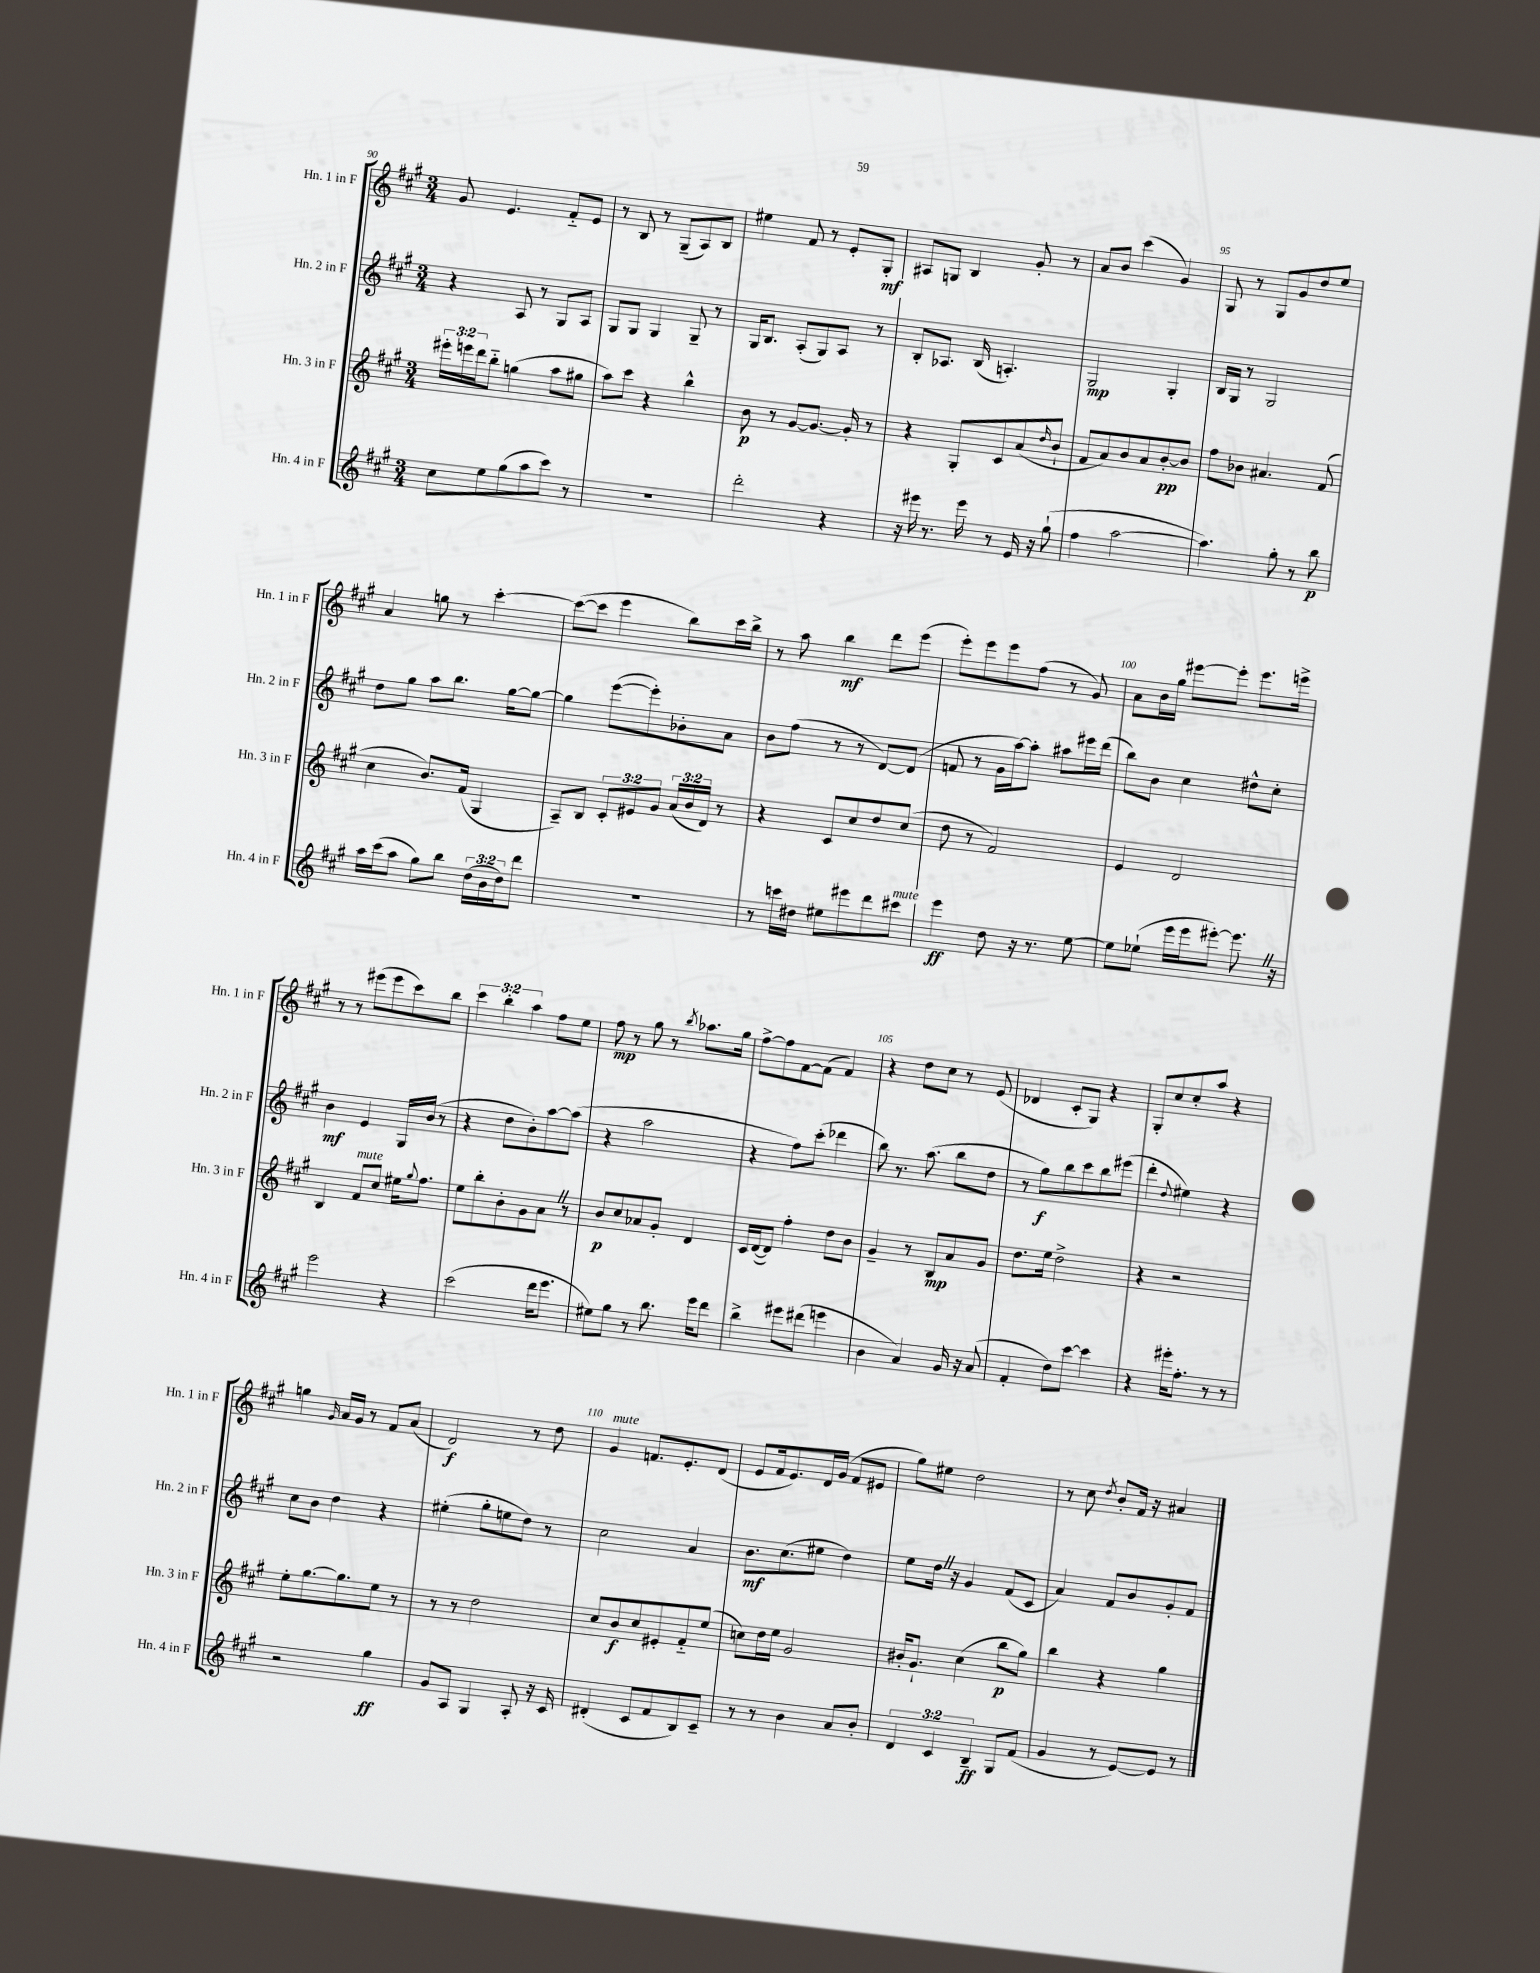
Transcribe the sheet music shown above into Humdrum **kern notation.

**kern	**dynam	**kern	**dynam	**kern	**dynam	**kern	**dynam
*part4	*part4	*part3	*part3	*part2	*part2	*part1	*part1
*staff4	*staff4	*staff3	*staff3	*staff2	*staff2	*staff1	*staff1
*I"Hn. 4 in F	*	*I"Hn. 3 in F	*	*I"Hn. 2 in F	*	*I"Hn. 1 in F	*
*I'Hn. 4 in F	*	*I'Hn. 3 in F	*	*I'Hn. 2 in F	*	*I'Hn. 1 in F	*
*clefG2	*	*clefG2	*	*clefG2	*	*clefG2	*
*k[f#c#g#]	*	*k[f#c#g#]	*	*k[f#c#g#]	*	*k[f#c#g#]	*
*M3/4	*	*M3/4	*	*M3/4	*	*M3/4	*
=90	=90	=90	=90	=90	=90	=90	=90
8cc#\L	.	24eee#X'\LL	.	4r	.	8g#/	.
.	.	24eeen\	.	.	.	.	.
.	.	24ddd\J	.	.	.	.	.
8ee\	.	8bb\J	.	.	.	4.e/	.
(8gg#\	.	(4ggn\	.	8A/	.	.	.
8aa\	.	.	.	8r	.	.	.
8ccc#\J)	.	8aa\L	.	8G#/L	.	8f#/L	.
8r	.	8gg#X\J	.	8A/J	.	8e/J	.
=91	=91	=91	=91	=91	=91	=91	=91
2.r	.	8aa\L)	.	8G#/L	.	8r	.
.	.	8ccc#\J	.	8G#/J	.	8B/	.
.	.	4r	.	4G#/	.	8r	.
.	.	.	.	.	.	(8G#~/L	.
.	.	4bb^^\	.	8G#~/	.	8A/)	.
.	.	.	.	8r	.	8B/J	.
=92	=92	=92	=92	=92	=92	=92	=92
2ddd'\	.	8b\	p	16G#/KL	.	4ee#X\	.
.	.	.	.	8.B/J	.	.	.
.	.	8r	.	.	.	.	.
.	.	[8g#/L	.	(8A'/L	.	8f#/	.
.	.	8.g#/J_	.	8G#/)	.	8r	.
4r	.	.	.	8A/J	.	8e'/L	.
.	.	16g#'/]	.	.	.	.	.
.	.	8r	.	8r	.	8G#'/J	mf
=93	=93	=93	=93	=93	=93	=93	=93
16r	.	4r	.	8B'/L	.	8A#X/L	.
16eee#X\	.	.	.	.	.	.	.
8.r	.	.	.	8.A-X/J	.	8Gn/J	.
.	.	8G#'/L	.	.	.	4B/	.
16eee#\	.	.	.	(16B/	.	.	.
8r	.	8c#/	.	4.An'/)	.	.	.
16e/	.	(8a/	.	.	.	8g#'/	.
16r	.	.	.	.	.	.	.
.	.	16qqdd/	.	.	.	.	.
(8gg#`\	.	8b`/J	.	.	.	8r	.
=94	=94	=94	=94	=94	=94	=94	=94
4ff#\	.	8f#/L	.	2G#/	mp	8a/L	.
.	.	8a/)	.	.	.	8b/J	.
[2aa\	.	8b/	.	.	.	(4ccc#\	.
.	.	8a/	.	.	.	.	.
.	.	[8b'/	pp	4G#'/	.	4g#/)	.
.	.	8b/J]	.	.	.	.	.
=95	=95	=95	=95	=95	=95	=95	=95
4.aa\])	.	8ff#\L	.	16B/LL	.	8G#/	.
.	.	.	.	16G#/JJ	.	.	.
.	.	8b-X\J	.	8r	.	8r	.
.	.	4.a#X/	.	2G#/	.	8G#/L	.
8gg#'\	.	.	.	.	.	8g#/	.
8r	.	.	.	.	.	8dd/	.
8bb\	p	(8f#/	.	.	.	8ee/J	.
!!LO:LB:g=z
=96	=96	=96	=96	=96	=96	=96	=96
16aa\LL	.	4cc#\	.	8dd\L	.	4a/	.
(16ccc#\J	.	.	.	.	.	.	.
8aa\J	.	.	.	8gg#\J	.	.	.
8gg#\L)	.	8.b/L)	.	8aa\L	.	8ggn\	.
8bb\J	.	.	.	8.bb\J	.	8r	.
.	.	(16f#/Jk	.	.	.	.	.
(24dd\LL	.	4G#/	.	.	.	[4ccc#'\	.
24b\	.	.	.	.	.	.	.
.	.	.	.	[16gg#\KL	.	.	.
24dd\J)	.	.	.	.	.	.	.
8ddd\J	.	.	.	8gg#\J_	.	.	.
=97	=97	=97	=97	=97	=97	=97	=97
2.r	.	8A~/L)	.	4gg#\]	.	(8ccc#\L_	.
.	.	8B/J	.	.	.	8ccc#\J]	.
.	.	12c#'/L	.	([8eee\L	.	4eee\	.
.	.	12e#X/	.	.	.	.	.
.	.	.	.	8eee'\])	.	.	.
.	.	12g#/J	.	.	.	.	.
.	.	(24a/LL	.	8b-X'\	.	8bb\L)	.
.	.	24b/	.	.	.	.	.
.	.	24d/JJ)	.	.	.	.	.
.	.	8r	.	8a\J	.	16ccc#\L	.
.	.	.	.	.	.	16bb^\JJ	.
=98	=98	=98	=98	=98	=98	=98	=98
8r	.	4r	.	8b\L	.	8r	.
16cccn\LL	.	.	.	(8ff#\J	.	8aa\	.
16dd#X\JJ	.	.	.	.	.	.	.
8ee#X\L	.	8c#/L	.	8r	.	4bb\	mf
8eee#X\	.	8cc#/	.	8r	.	.	.
8ddd\	.	8dd/	.	[8d/L)	.	8ddd\L	.
!LO:TX:a:i:t=mute	!	!	!	!	!	!	!
8ccc#X\J	.	(8cc#/J	.	(8d/J]	.	(8eee\J	.
=99	=99	=99	=99	=99	=99	=99	=99
4eee\	ff	8dd\	.	8fn/	.	8eee'\L)	.
.	.	8r	.	8r	.	8eee\	.
8dd\	.	2f#/)	.	16g#\LL	.	8eee\	.
.	.	.	.	[16aa\J)	.	.	.
16r	.	.	.	8aa'\J]	.	(8ff#\J	.
8.r	.	.	.	.	.	.	.
.	.	.	.	8aa#X\L	.	8r	.
[8ee\	.	.	.	16eee#X\L	.	8g#/)	.
.	.	.	.	(16ddd\JJ	.	.	.
=100	=100	=100	=100	=100	=100	=100	=100
8ee\L]	.	4e/	.	8bb\L)	.	8a\L	.
(8ee-X`\J	.	.	.	8b\J	.	16b\L	.
.	.	.	.	.	.	16gg#\JJ	.
16eee\LL	.	2d/	.	4cc#\	.	[8eee#X\L	.
16eee\J	.	.	.	.	.	.	.
[8eee#X'\J)	.	.	.	.	.	8eee#'\J]	.
8.eee#Z\]	.	.	.	8dd#X^^\L	.	8.eee#\L	.
.	.	.	.	8cc#'\J	.	.	.
16r	.	.	.	.	.	16eeen^\Jk	.
!!LO:LB:g=z
=101	=101	=101	=101	=101	=101	=101	=101
2eee\	.	4B/	.	4b\	mf	8r	.
.	.	.	.	.	.	8r	.
!	!	!LO:TX:a:i:t=mute	!	!	!	!	!
.	.	8f#/L	.	4e/	.	(8eee#X\L	.
.	.	8cc#/J	.	.	.	8eee#\	.
4r	.	16ee#X\KL	.	16G#/LL	.	8ccc#\)	.
.	.	8qqgg#/	.	.	.	.	.
.	.	8.ff#\J	.	(16b/JJ	.	.	.
.	.	.	.	8r	.	8bb\J	.
=102	=102	=102	=102	=102	=102	=102	=102
(2ccc#\	.	8ee\L	.	4r	.	6ccc#\	.
.	.	8bb'\	.	.	.	.	.
.	.	.	.	.	.	6bb'\	.
.	.	8b'\	.	8dd\L	.	.	.
.	.	.	.	.	.	6aa\	.
.	.	8g#\	.	8b'\)	.	.	.
16ddd\KL	.	8aZ\J	.	[8aa\	.	8ff#\L	.
8.eee\J	.	.	.	.	.	.	.
.	.	8r	.	(8aa\J]	.	8ee\J	.
=103	=103	=103	=103	=103	=103	=103	=103
8ee#X\L)	.	8b/L	p	4r	.	8ff#\	mp
8gg#\J	.	8cc#/	.	.	.	8r	.
8r	.	8a-X/	.	2aa\	.	8gg#\	.
8.bb\	.	8g#'/J	.	.	.	8r	.
.	.	.	.	.	.	8qbb/	.
.	.	4d/	.	.	.	8.aa-X\L	.
16eee\KL	.	.	.	.	.	.	.
8ddd\J	.	.	.	.	.	.	.
.	.	.	.	.	.	16gg#\Jk	.
=104	=104	=104	=104	=104	=104	=104	=104
4bb^\	.	16c#/LL	.	4r	.	[8ff#^\L	.
.	.	([16d/J	.	.	.	.	.
.	.	8d/J])	.	.	.	8ff#\]	.
8eee#X\L	.	4ff#'\	.	8ff#\L)	.	[8f#\	.
(8ddd#X\J	.	.	.	(8ccc#'\J	.	(8f#\J]	.
4eeen\	.	8dd\L	.	4ddd-X\	.	4f#/)	.
.	.	8b\J	.	.	.	.	.
=105	=105	=105	=105	=105	=105	=105	=105
4b\	.	4g#~/	.	8bb\)	.	4r	.
.	.	.	.	8.r	.	.	.
4a/)	.	8r	.	.	.	8dd\L	.
.	.	.	.	(8.aa\	.	.	.
.	.	8B/L	mp	.	.	8cc#\J	.
16g#/	.	8a/	.	8bb\L	.	8r	.
16r	.	.	.	.	.	.	.
(8a/	.	8g#/J	.	8dd\J	.	(8e/	.
=106	=106	=106	=106	=106	=106	=106	=106
4f#'/	.	8.dd\L	.	8r	.	4d-X/	.
.	.	.	.	8gg#\L)	f	.	.
.	.	16ee\Jk	.	.	.	.	.
8dd\L)	.	2dd^\	.	8bb\	.	8c#'/L	.
[8ccc#\J	.	.	.	8ccc#\	.	8G#/J)	.
4ccc#\]	.	.	.	8bb\	.	4r	.
.	.	.	.	(8eee#X\J	.	.	.
=107	=107	=107	=107	=107	=107	=107	=107
4r	.	4r	.	4ddd'\	.	8G#'/L	.
.	.	.	.	.	.	8cc#/	.
.	.	.	.	8qqdd/	.	.	.
16eee#X'\KL	.	2r	.	4ee#X\)	.	8cc#'/	.
8.ff#'\J	.	.	.	.	.	.	.
.	.	.	.	.	.	8aa/J	.
8r	.	.	.	4r	.	4r	.
8r	.	.	.	.	.	.	.
!!LO:LB:g=z
=108	=108	=108	=108	=108	=108	=108	=108
2r	.	8ee'\L	.	8cc#\L	.	4ggn\	.
.	.	[8.gg#\	.	8b\J	.	.	.
.	.	.	.	.	.	16qqg#/	.
.	.	.	.	4dd\	.	16a/LL	.
.	.	8.gg#\]	.	.	.	16g#/JJ	.
.	.	.	.	.	.	8r	.
4gg#\	ff	8ee\J	.	4r	.	8f#/L	.
.	.	8r	.	.	.	(8a/J	.
=109	=109	=109	=109	=109	=109	=109	=109
8g#/L	.	8r	.	(4ee#X'\	.	2d/)	f
8A/J	.	8r	.	.	.	.	.
4G#/	.	2dd\	.	8gg#'\L	.	.	.
.	.	.	.	8een\	.	.	.
8A'/	.	.	.	8dd\J)	.	8r	.
16r	.	.	.	8r	.	8dd\	.
16c#/	.	.	.	.	.	.	.
=110	=110	=110	=110	=110	=110	=110	=110
!	!	!	!	!	!	!LO:TX:a:i:t=mute	!
(4d#X'/	.	8cc#/L	.	2cc#\	.	4g#/	.
.	.	8b/	f	.	.	.	.
8c#/L	.	8cc#/	.	.	.	8.fn/L	.
8f#/	.	8e#X'/	.	.	.	.	.
.	.	.	.	.	.	8.e'/	.
8B/)	.	8f#/	.	4a/	.	.	.
8c#~/J	.	(8ee/J	.	.	.	(8d/J	.
=111	=111	=111	=111	=111	=111	=111	=111
8r	.	8ccn\L)	.	8.b\L	mf	8e/L	.
8r	.	16dd\L	.	.	.	16f#/k	.
.	.	16ee\JJ	.	(8.cc#\	.	8.e/)	.
4b\	.	2g#/	.	.	.	.	.
.	.	.	.	8ee#X\J	.	16d/L	.
.	.	.	.	.	.	(16g#/JJ	.
8a/L	.	.	.	4dd\)	.	8f#/L	.
8b'/J	.	.	.	.	.	8e#X/J	.
=112	=112	=112	=112	=112	=112	=112	=112
6d/	.	16b#X'/KL	.	8ee\L	.	8gg#\L)	.
.	.	8.g#`/J	.	.	.	.	.
.	.	.	.	16ddZ\Jk	.	8ee#X\J	.
6c#/	.	.	.	.	.	.	.
.	.	.	.	16r	.	.	.
.	.	(4cc#\	.	4g#/	.	2dd\	.
6B~/	ff	.	.	.	.	.	.
8G#/L	.	8bb\L	p	(8f#/L	.	.	.
(8f#/J	.	8gg#\J)	.	8c#/J	.	.	.
=113	=113	=113	=113	=113	=113	=113	=113
4g#/	.	4bb\	.	4a/)	.	8r	.
.	.	.	.	.	.	8cc#\	.
.	.	.	.	.	.	8qdd/	.
8r	.	4r	.	8f#/L	.	8b'/L	.
[8e/L)	.	.	.	8b/	.	16f#/Jk	.
.	.	.	.	.	.	16r	.
8e/J]	.	4gg#\	.	8g#'/	.	4a#X/	.
8r	.	.	.	8f#/J	.	.	.
==	==	==	==	==	==	==	==
*-	*-	*-	*-	*-	*-	*-	*-
